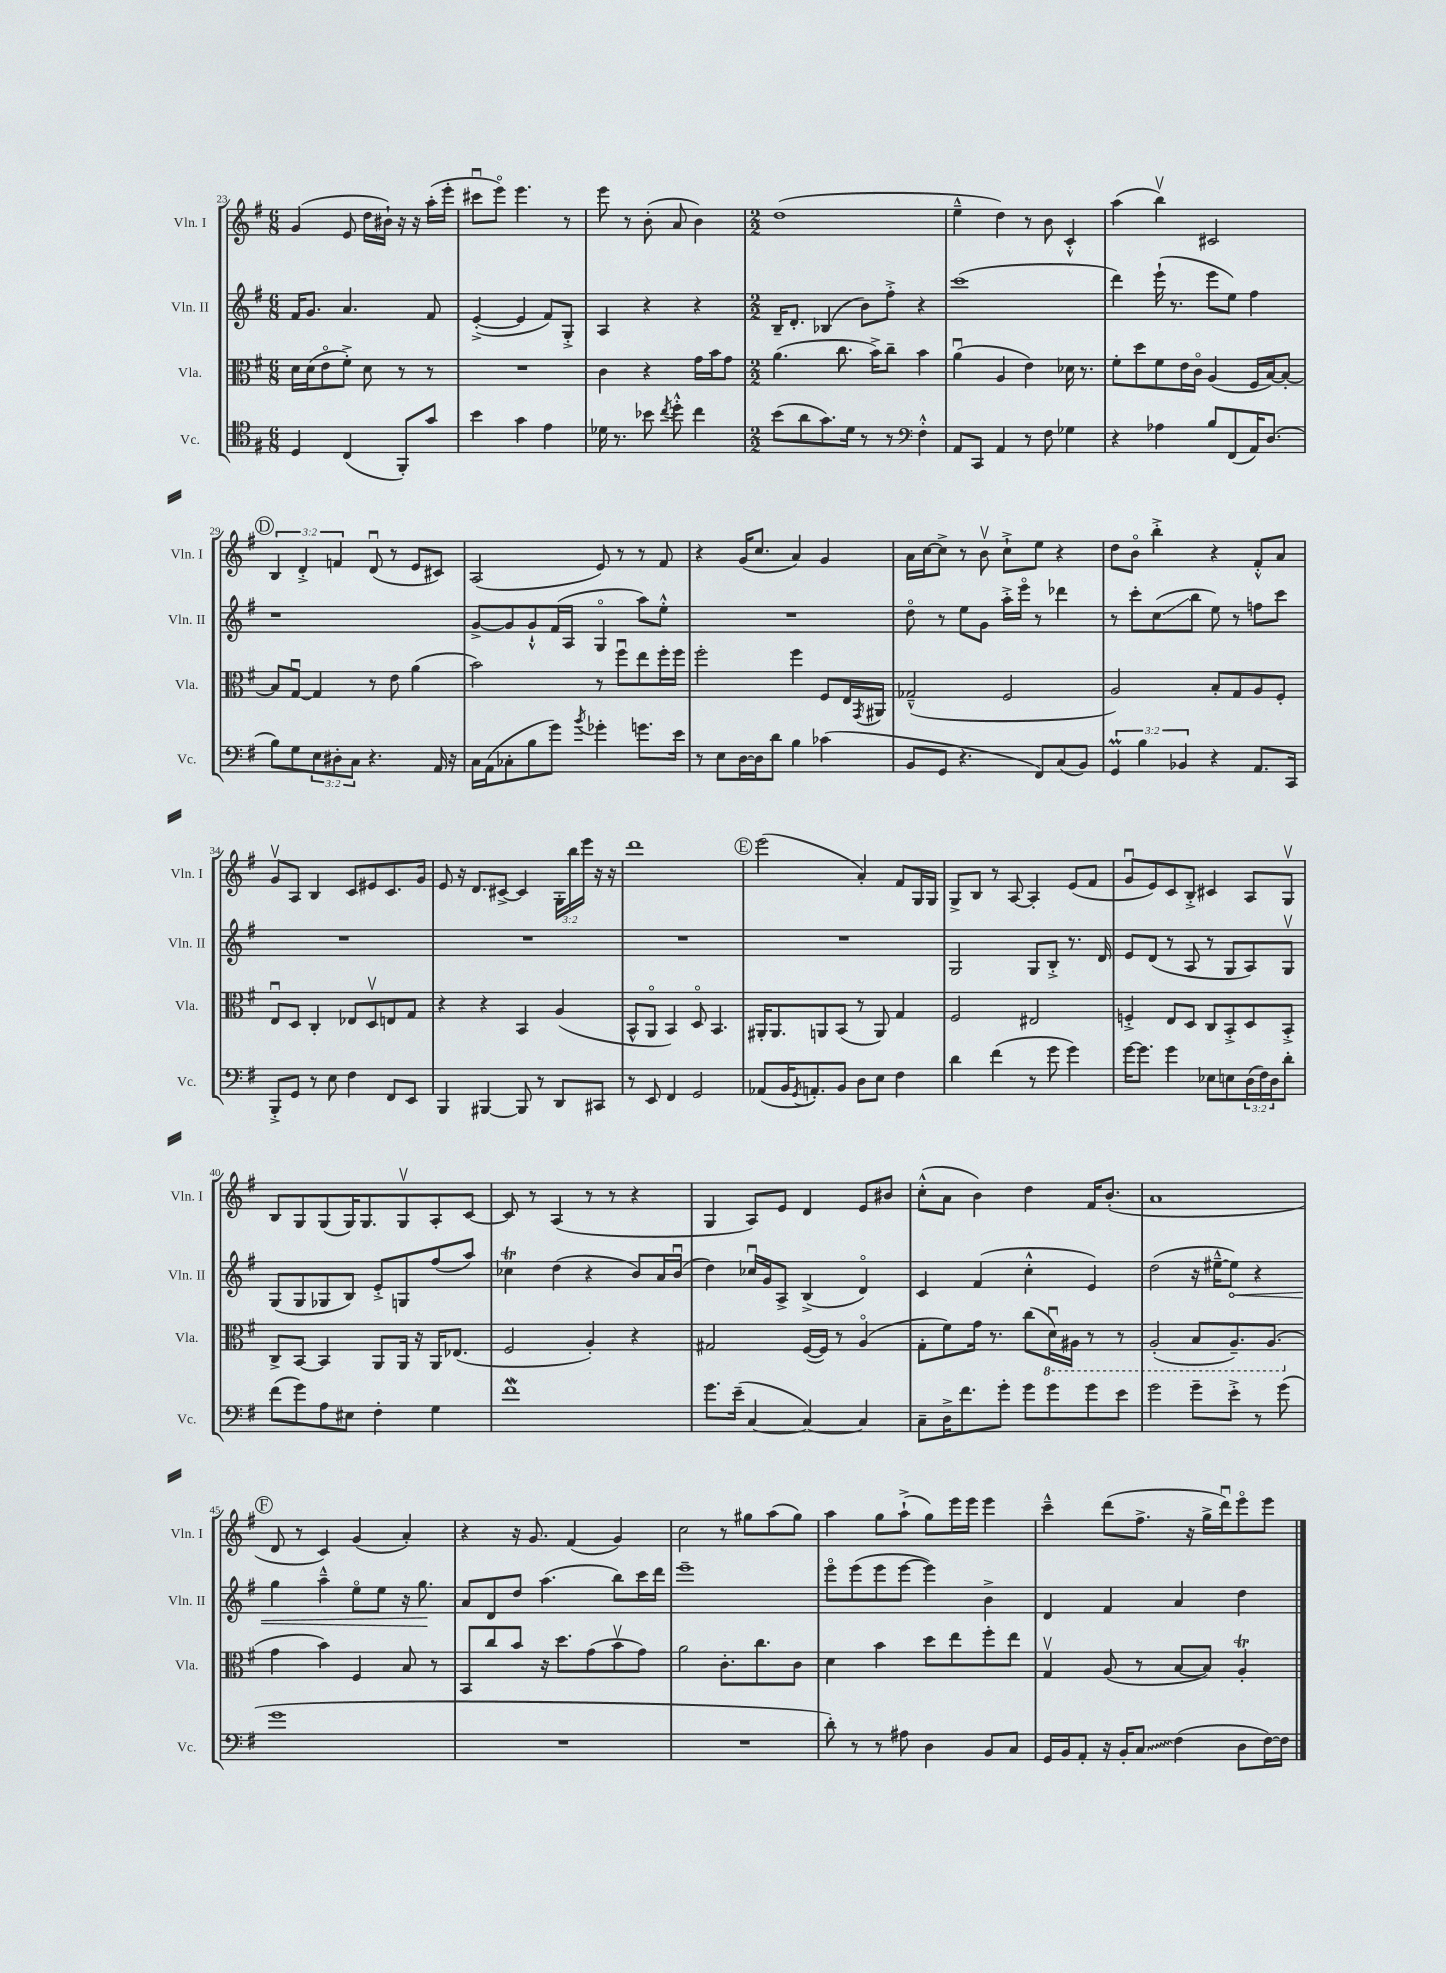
<<
\new StaffGroup <<
\new Staff = "s0" \with { instrumentName = "Vln. I" shortInstrumentName = "Vln. I" } {
    \clef treble \key g \major \numericTimeSignature \time 6/8 \override Staff.TupletNumber.text = #tuplet-number::calc-fraction-text
    g'4( e'8 d''16 bis'16-!) r16 r16 a''16-.( e'''16-. |
    cis'''8\downbow e'''8\flageolet) e'''4. r8 |
    e'''8 r8 b'8-.( a'8 b'4) |
    \numericTimeSignature \time 2/2 d''1( |
    e''4---^ d''4) r8 b'8 c'4-.-^ |
    a''4( b''4\upbow) cis'2 |
    \mark \markup { \circle "D" } \tuplet 3/2 { b4 d'4-.-> f'4 } d'8\downbow( r8 e'8 cis'8) |
    a2( e'8) r8 r8 fis'8 |
    r4 g'16( c''8. a'4) g'4 |
    a'16 c''16~ c''8-> r8 b'8\upbow c''8-!-> e''8 r4 |
    d''8 b'8\flageolet b''4-.-> r4 fis'8-.-^ a'8 |
    g'8\upbow a8 b4 c'8 eis'8 c'8. g'16 |
    e'8 r16 d'8. cis'8~-> cis'4 \tuplet 3/2 { g16-. b''16 e'''16 } r16 r16 |
    d'''1 |
    \mark \markup { \circle "E" } e'''2( a'4-.) fis'8 g16 g16 |
    g8-> b8 r8 a8~ a4-. e'8( fis'8 |
    g'8\downbow e'8) c'8 b8-.-> cis'4 a8 g8\upbow |
    b8 g8 g8( g16) g8. g8\upbow a8-. c'8~ |
    c'8 r8 a4( r8 r8 r4 |
    g4 a8) e'8 d'4 e'8 bis'8 |
    c''8-.-^( a'8 b'4) d''4 fis'16 b'8.-.( |
    a'1 |
    \mark \markup { \circle "F" } d'8 r8 c'4) g'4( a'4-.) |
    r4 r16 g'8. fis'4( g'4) |
    c''2 r8 gis''8 a''8( gis''8) |
    a''4 g''8 a''8-!->( g''8) e'''16 e'''16 e'''4 |
    c'''4---^ d'''8( fis''8.-> r16 g''16-> d'''16\downbow) e'''8\flageolet e'''8 \bar "|." |
}
\new Staff = "s1" \with { instrumentName = "Vln. II" shortInstrumentName = "Vln. II" } {
    \clef treble \key g \major \numericTimeSignature \time 6/8
    fis'16 g'8. a'4. fis'8 |
    e'4~-.->( e'4 fis'8) g8-.-> |
    a4 r4 r4 |
    \numericTimeSignature \time 2/2 b16-- d'8.-. bes4( b'8) fis''8-.-> r4 |
    c'''1( |
    d'''4) e'''16-!( r8. e'''8 e''8) fis''4 |
    \mark \markup { \circle "D" } r1 |
    g'8~-> g'8 g'8-!-^ fis'16( a16 g4\flageolet a''8) e''8-.-^ |
    R1 |
    d''8\flageolet r8 e''8 g'8 a''16-.-> e'''16\flageolet r8 des'''4 |
    r8 c'''8-. c''8\glissando( b''8 e''8) r8 f''8 c'''8 |
    R1 |
    R1 |
    R1 |
    \mark \markup { \circle "E" } R1 |
    g2 g8 b8-.-> r8. d'16 |
    e'8 d'8( r8 a8 r8 g8 a8) g8\upbow |
    g8( g8 ges8 b8) e'8-.-> g8 fis''8( a''8) |
    ces''4\trill d''4( r4 b'8) a'16 b'16\downbow( |
    d''4) ces''16\downbow g'16 a8-> b4->( d'4\flageolet) |
    c'4 fis'4( c''4-.-^ e'4) |
    d''2( r16 eis''16~---^ \once \override Hairpin.circled-tip = ##t eis''8\<) r4 |
    \mark \markup { \circle "F" } g''4 a''4---^ e''8\flageolet e''8 r16 g''8.\! |
    a'8 d'8 d''8 a''4.( b''8) c'''16 d'''16 |
    e'''1-- |
    e'''8\flageolet e'''8( e'''8 e'''8~ e'''4) b'4-> |
    d'4 fis'4 a'4 d''4 \bar "|." |
}
\new Staff = "s2" \with { instrumentName = "Vla." shortInstrumentName = "Vla." } {
    \clef alto \key g \major \numericTimeSignature \time 6/8
    d'16 d'16( e'8\flageolet fis'8-.->) d'8 r8 r8 |
    R2. |
    c'4 r4 g'16 b'16 g'8 |
    \numericTimeSignature \time 2/2 a'4.( c''8. b'16->) c''8-- b'4 |
    a'4\downbow( a4 e'4) des'16 r8. |
    fis'8-. d''8 fis'8 e'16 c'16\flageolet a4( fis16 b16~) b8~-. |
    \mark \markup { \circle "D" } b8 g8~\downbow g4 r8 e'8 a'4( |
    b'2) r8 fis''8\downbow e''8 fis''16-. fis''16 |
    fis''2-. fis''4 fis8 e16 \acciaccatura { g,8 } ais,16 |
    ges2---^( fis2 |
    a2) b8-. g8 a8 fis8-. |
    e8\downbow d8 c4-. ees8 d8\upbow e8 g8 |
    r4 r4 b,4 a4( |
    b,8-^ a,8\flageolet b,4) d8\flageolet b,4. |
    \mark \markup { \circle "E" } ais,16-. ais,8. a,8 b,8( r8 a,8) g4 |
    fis2 eis2 |
    f4-.-> e8 d8 c8 b,8-.-> d8 b,8-.-> |
    c8-> b,8~ b,4 a,8 a,16 r16 a,16 ees8.( |
    fis2 a4-.) r4 |
    gis2 fis16~( fis16) r8 a4\flageolet( |
    g8-. fis'8) g'16 r8. c''8( \ottava #-1 d16\downbow) ais,16 r8 r8 |
    a,2-.( b,8 a,8.--) a,8.( \ottava #0 |
    \mark \markup { \circle "F" } g'4 b'4) fis4 b8 r8 |
    b,8 c''8 b'8 r16 d''8. g'8( b'8\upbow g'8) |
    a'2 c'8.-. c''8. c'8 |
    d'4 b'4 d''8 e''8 fis''8-. e''8 |
    g4\upbow a8( r8 b8~ b8) a4-.\trill \bar "|." |
}
\new Staff = "s3" \with { instrumentName = "Vc." shortInstrumentName = "Vc." } {
    \clef tenor \key g \major \numericTimeSignature \time 6/8 \override Staff.TupletNumber.text = #tuplet-number::calc-fraction-text
    d4 c4( fis,8-.) g'8 |
    b'4 g'4 e'4 |
    des'16 r8. bes'8 \acciaccatura { c''8 } d''8-.-^ c''4 |
    \numericTimeSignature \time 2/2 b'8( a'8 g'8.) d'16 r8 r8 \clef bass fis4-.-^ |
    a,8 c,8 a,4 r8 fis8 ges4 |
    r4 aes4 b8 fis,8( a,16) d8.( |
    \mark \markup { \circle "D" } b8) g8 \tuplet 3/2 { e8 dis8-. c8 } r4. a,16 r16 |
    c16 a,16( ces8-. b8 g'8) \acciaccatura { b'8 } ges'4-. g'8. e'16 |
    r8 e8 d16~ d16 d'8 b4 ces'4( |
    b,8 g,8 r4. fis,8) c8( b,8) |
    \tuplet 3/2 { g,4\prall b4 bes,4 } r4 a,8. c,16 |
    b,,8-.-> g,8 r8 e8 fis4 fis,8 e,8 |
    b,,4 bis,,4~ bis,,8 r8 d,8 cis,8 |
    r8 e,8 fis,4 g,2 |
    \mark \markup { \circle "E" } aes,8( b,16 \acciaccatura { g,8 } a,8.-.) b,8 d8 e8 fis4 |
    d'4 fis'4( r8 g'8 g'4) |
    g'16~ g'8. g'4 ees8 e8 \tuplet 3/2 { d16( fis16) d16 } d'8-. |
    fis'8( g'8) a8 eis8 fis4-. g4 |
    fis'1\mordent |
    g'8. e'16--( c4~ c4~) c4 |
    c8-- d16-> fis'8. g'8-. g'8 g'8 g'8 e'8 |
    g'2 g'8-- e'8-.-> r8 g'8( |
    \mark \markup { \circle "F" } g'1 |
    R1 |
    R1 |
    d'8-.) r8 r8 ais8 d4 b,8 c8 |
    g,16 b,16 a,8-. r16 b,16-. \once \override Glissando.style = #'zigzag c8\glissando fis4( d8 fis16~) fis16 \bar "|." |
}
>>
>>
\layout { \context { \Score currentBarNumber = #23 } }
